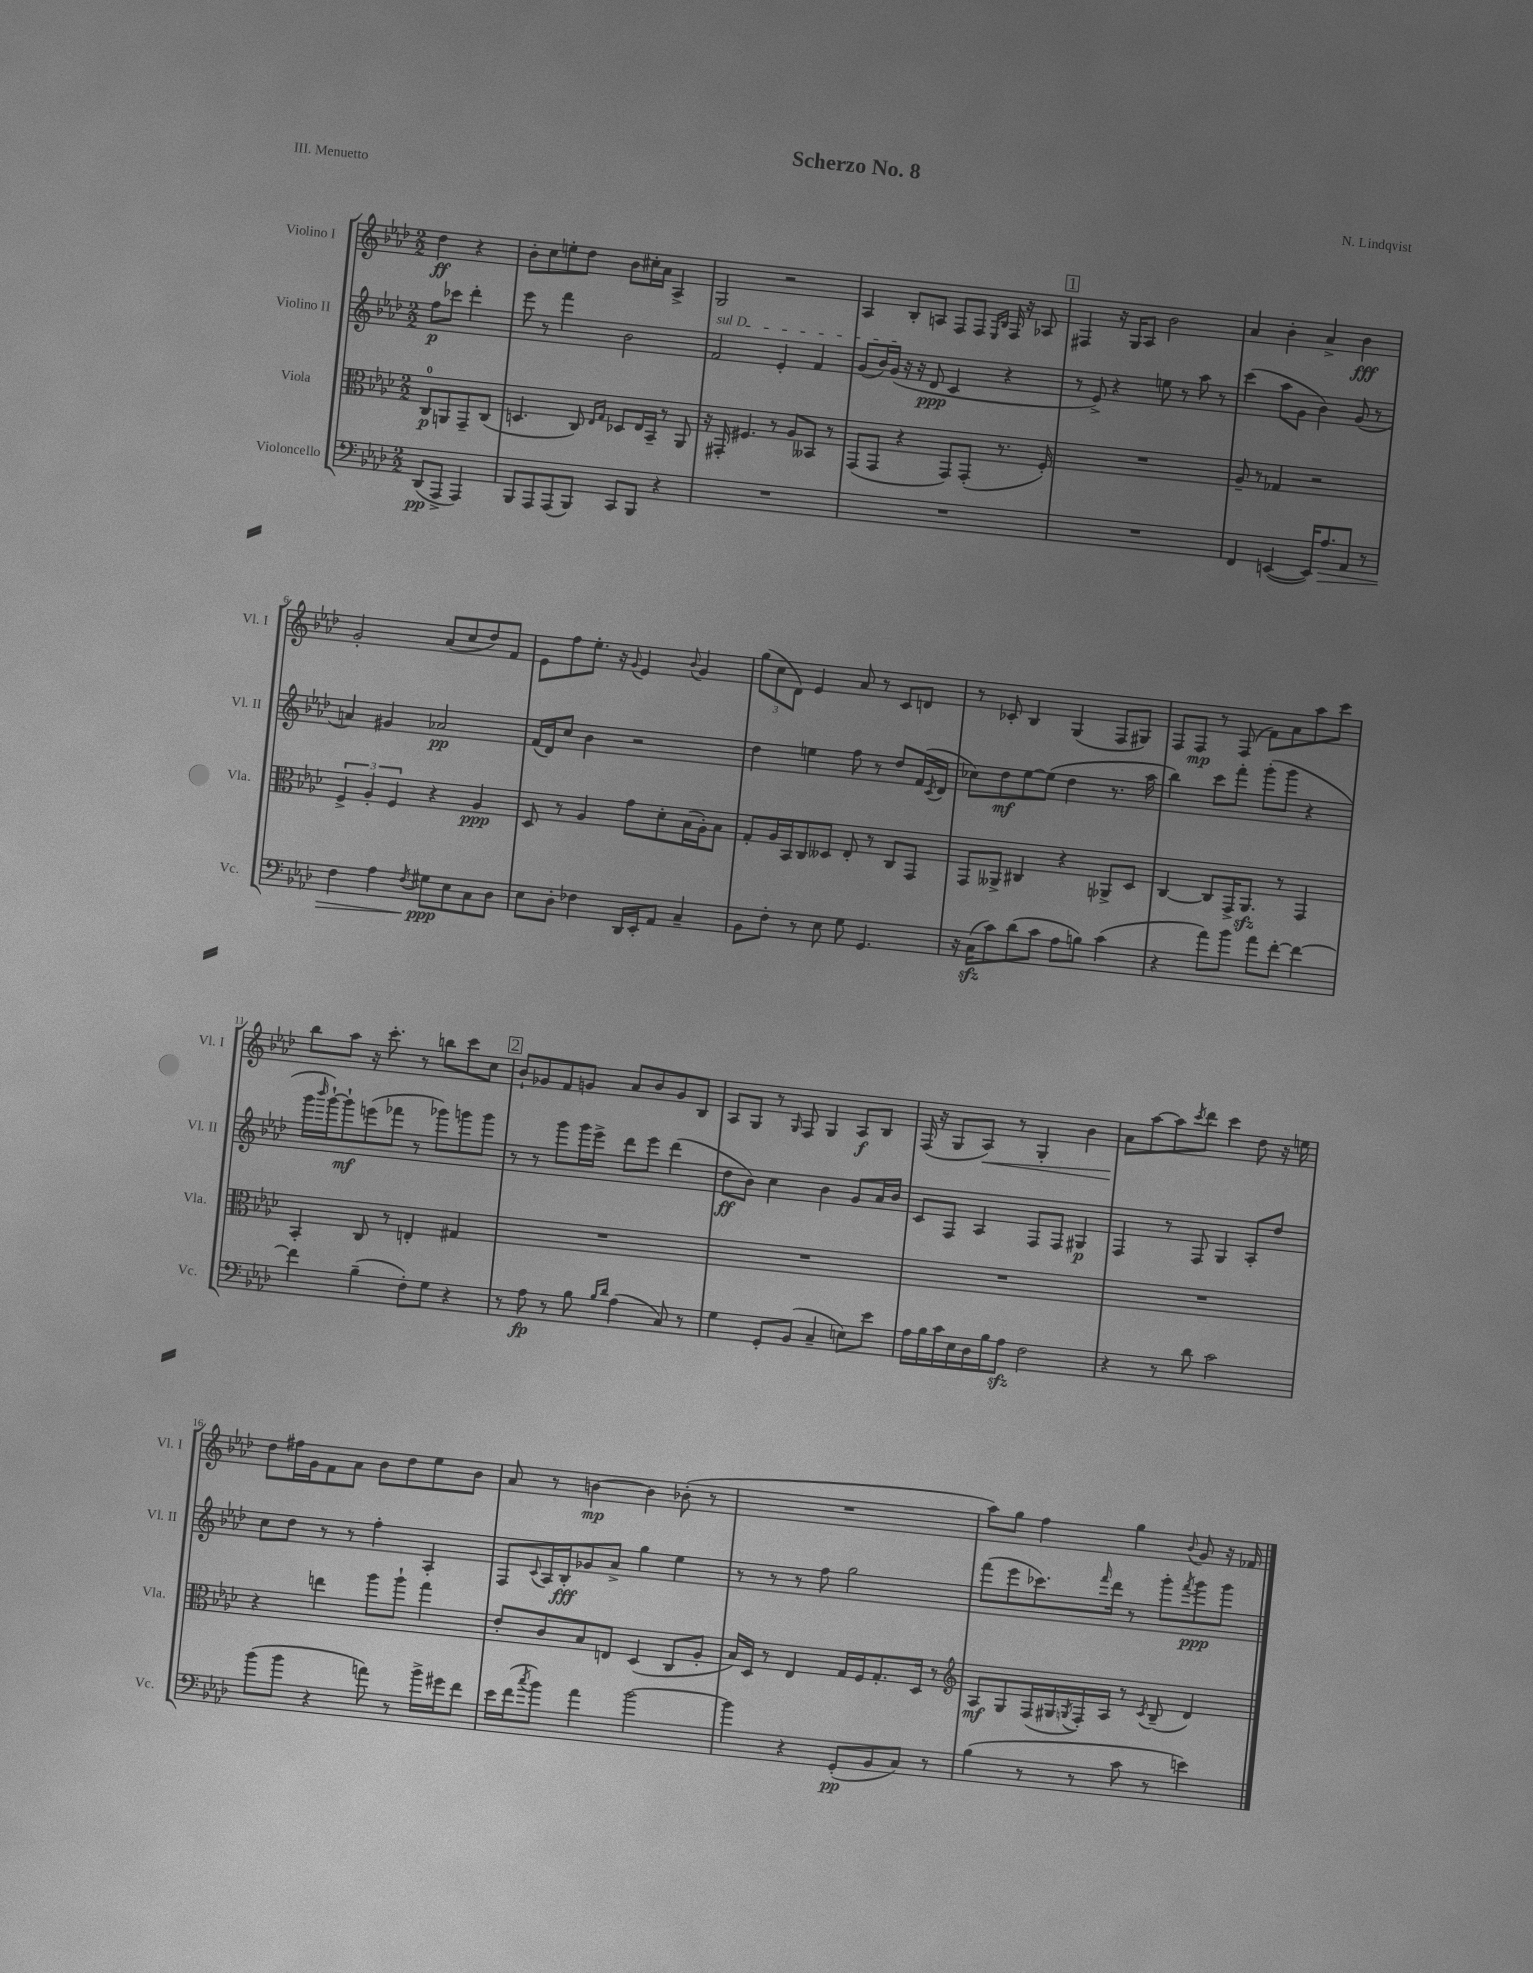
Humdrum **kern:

**kern	**kern	**kern	**kern
*staff4	*staff3	*staff2	*staff1
*clefF4	*clefC3	*clefG2	*clefG2
*k[b-e-a-d-]	*k[b-e-a-d-]	*k[b-e-a-d-]	*k[b-e-a-d-]
*M2/2	*M2/2	*M2/2	*M2/2
(8DD-	8C	8ff	4dd-
8AAA-^	8AA	8ccc-	.
4AAA-)	8GG~	4ddd-'	4r
.	(8C	.	.
=	=	=	=
8BBB-	4.D	8eee-	8b-'
8AAA-	.	8r	8cc
(8AAA-	.	4fff	8ee'
8BBB-)	8C)	.	8dd-
.	16qqE-	.	.
.	16qqG	.	.
8CC	8D-	2b-	8b-
8BBB-	16E-	.	16cc#'
.	16BB-~	.	16a-
4r	8r	.	4A-^
.	8AA-	.	.
=	=	=	=
1r	16r	2f	2G
.	16GG#'	.	.
.	4.F#	.	.
.	8r	4e-'	2r
.	8A-	.	.
.	8BB--	4f	.
.	8r	.	.
=	=	=	=
1r	(8GG	(8g	4A-
.	8GG	16b-)	.
.	.	(16g	.
.	4r	16r	8B-'
.	.	16r	.
.	.	8d-	8A
.	8GG)	4c	8F
.	(8GG'	.	8F
.	.	.	16qqE-
.	.	.	16qqB-
.	8.r	4r	16F
.	.	.	16r
.	.	.	8A-
.	16F')	.	.
=	=	=	=
1r	1r	8r	4F#
.	.	8e-^)	.
.	.	4r	16r
.	.	.	16G
.	.	.	8A-
.	.	8ee	2b-
.	.	8r	.
.	.	8aa-	.
.	.	8r	.
=	=	=	=
4FF	8A-~	(4ccc	4a-
.	8r	.	.
([4EE	4G-	8aa-	4b-'
.	.	8g	.
16EE])	2r	4b-)	4a-^
8.A-	.	.	.
8AA-	.	(8g	4b-
8r	.	8r	.
=	=	=	=
4F	6F^	4a)	2g'
.	6A-'	.	.
4A-	.	4g#	.
.	6F	.	.
8qF	.	.	.
8G#	4r	2a-	(8a-
8E-	.	.	8cc
8C	4A-	.	8dd-)
8D-	.	.	8f
=	=	=	=
8E-	8D-	(16f	8e-
.	.	16d-)	.
8D-'	8r	8cc	8ff
4F-	4A-	4b-	8.ee-'
.	.	.	16r
.	.	.	8qqg
16DD-	8g	2r	4e-
16EE-'	.	.	.
8AA-	8d-'	.	.
.	.	.	8qqb-
4C~	(16B-	.	4g
.	16A-')	.	.
.	8B-	.	.
=	=	=	=
8BB-	8G'	4dd-	(12gg
.	.	.	12cc
8F'	16A-	.	.
.	.	.	12d-)
.	16BB-	.	.
8r	8C	4ee	4e-
8E-	8D--	.	.
8G	8E-'	8ff	8a-
4.GG	8r	8r	8r
.	8C	8dd-	8c
.	8GG	(16f	8d
.	.	8qc	.
.	.	16d-	.
=	=	=	=
16r	8GG	8cc-)	8r
(16C	.	.	.
8c)	8AA--^	8dd-	8c-'
(8d-	4C#	[8ee-	4B-
8c	.	(8ee-]	.
8A-	4r	4dd-	(4G
8B)	.	.	.
(4c	8AA-^	8.r	8F
.	8D-	.	8G#)
.	.	16aa-	.
=	=	=	=
4r	[4C	4bb-)	8F
.	.	.	8F
8a-)	8C]	8ccc	8r
8b-	16GG^	8fff'	(8F
.	8.AA-	.	.
8a-	.	(8ggg'	8f)
[8f'	8r	8ggg	8a-
4f_	4GG	4r	8aa-
.	.	.	8ccc
=	=	=	=
4f]	4BB-'	16ggg	8bb-
.	.	16qqbbb-	.
.	.	[16ggg`)	.
.	.	8ggg`]	8aa-
(4B-~	8C	(8eee	16r
.	.	.	8.ccc'
.	8r	8fff-	.
8F')	4E'	8r	8r
8G	.	8ggg-)	8bb
4r	4G#	8ggg	8ccc
.	.	8ggg	8cc
=	=	=	=
8r	1r	8r	8b-`
8A-	.	8r	8g-
8r	.	8ggg	8f
8B-	.	16ggg	8g
.	.	16eee-^	.
16qqB-	.	.	.
16qqd-	.	.	.
(4A-	.	8ddd-	8a-
.	.	8eee-	8b-
8C)	.	(4ddd-	8g
8r	.	.	8B-
=	=	=	=
4G	1r	8dd-	8A-
.	.	8b-)	8G
8GG'	.	4cc	8r
.	.	.	16qqG
(8BB-	.	.	8F
4C~	.	4b-	4G
8E)	.	8g	8A-
8e-	.	16a-	8B-
.	.	16b-	.
=	=	=	=
16A-	1r	8c	(16F
16B-	.	.	16r
16c	.	8F	8G
16E-	.	.	.
16D-	.	4A-	8A-)
16B-	.	.	.
8A-	.	.	8r
2F	.	8F	4G'
.	.	8F	.
.	.	4G#	4b-
=	=	=	=
4r	1r	4F	8a-
.	.	.	[8aa-
8r	.	8r	8aa-]
.	.	.	8qccc
8d-	.	8F	8ddd-
2c	.	4G	4ccc
.	.	8A-'	8dd-
.	.	8dd-	16r
.	.	.	16ee
=	=	=	=
(8b-	4r	8cc	8dd-
8b-	.	8dd-	16ff#
.	.	.	16g
4r	4ee	8r	8f
.	.	8r	8a-
8a)	8aa-	4ff'	8b-
8r	8aa-`	.	8dd-
16b-^	4gg	4A-'	8ee-
16g#	.	.	.
8f	.	.	8b-
=	=	=	=
16e-	8e-'	8F	8a-
(16f	.	.	.
8qcc	.	8qqc	.
8b-)	8c	16A-	8r
.	.	16B-'	.
4a-	8B-	8g-	[4b
.	8E	8a-^	.
[2b-	(4D-	4gg	4b]
.	8C	4ee-	(8b-'
.	8A-'	.	8r
=	=	=	=
4b-]	16B-)	8r	1r
.	16D-	.	.
.	8r	8r	.
4r	4E-	8r	.
.	.	8ff	.
(8GG'	16G	2gg	.
.	16F	.	.
8BB-	8.G'	.	.
8C)	.	.	.
.	16D-	.	.
8r	8r	.	.
=	=	=	=
*	*clefG2	*	*
(4B-	8A-	(8fff	8aa-)
.	8G	8eee-	8gg
8r	(16F	8.ccc-)	4ff
.	16G#	.	.
.	8qG	.	.
8r	16F')	.	.
.	.	16qqfff	.
.	16A-	16ddd-	.
8c	8r	8r	4gg
.	8qc	.	.
8r	(8B-~	8ggg'	.
.	.	8qfff	8qqb-
4e)	4d-)	8ggg	8g
.	.	8ggg	16r
.	.	.	16f-
==	==	==	==
*-	*-	*-	*-
